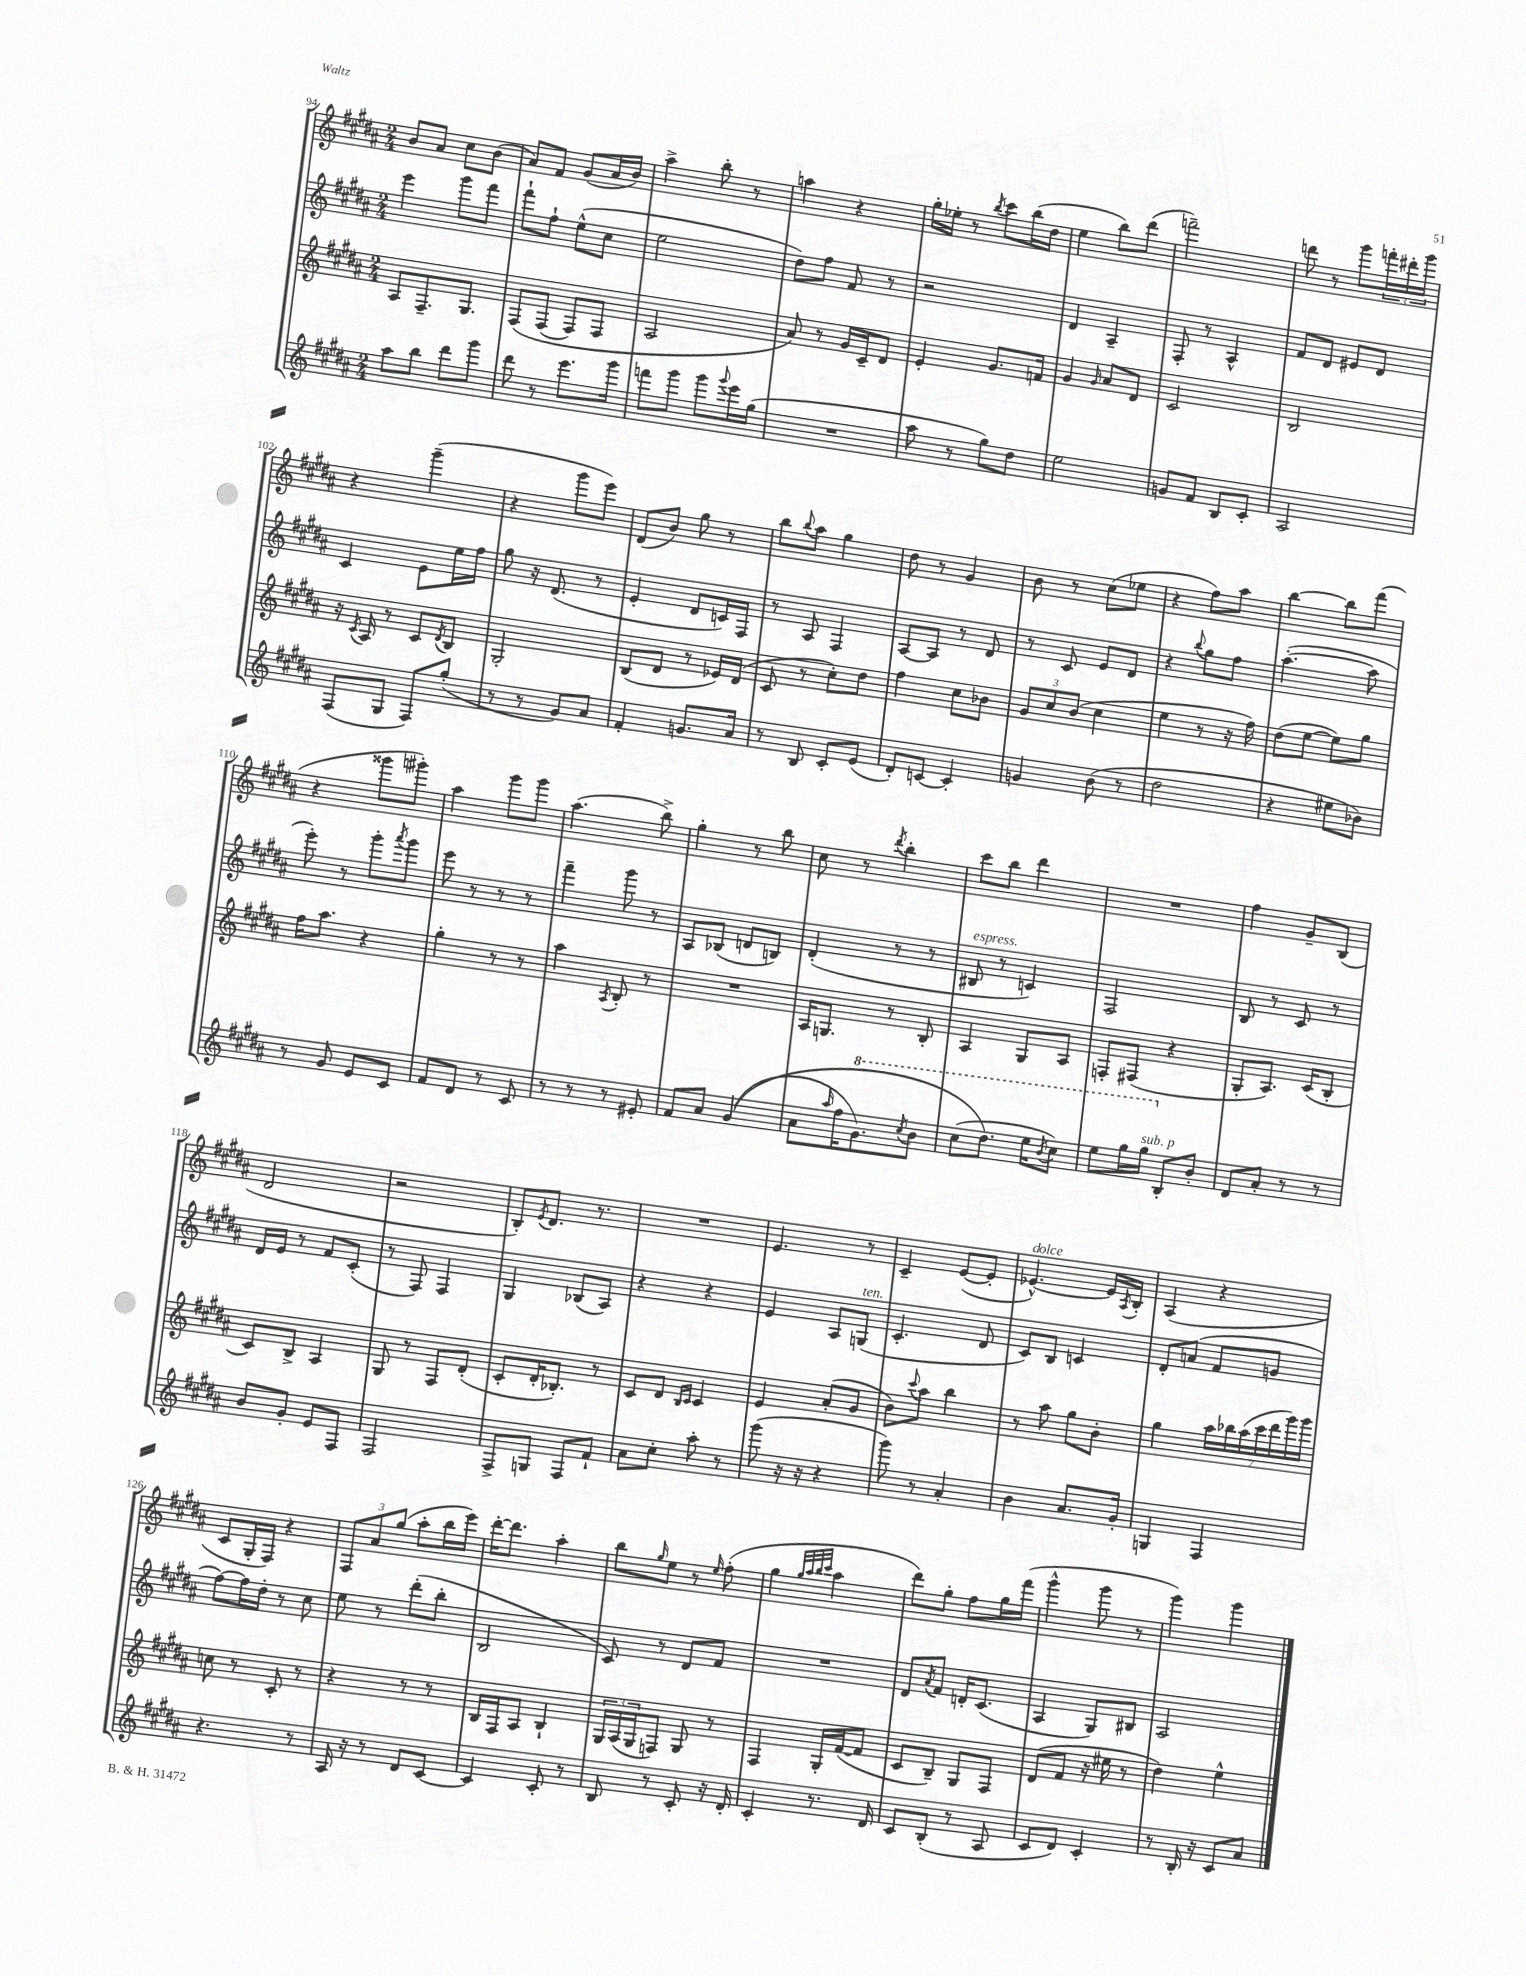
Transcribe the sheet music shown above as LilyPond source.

<<
\new StaffGroup <<
\new Staff = "s0" {
    \clef treble \key b \major \numericTimeSignature \time 2/4
    b'8 ais'8 cis''8 b'8( |
    ais'8) fis'8 gis'8( ais'16 b'16) |
    ais''4-> b''8-. r8 |
    a''4 r4 |
    gis''16-. ees''16-. r8 \acciaccatura { b''8 } cis'''8 b''16( dis''16 |
    e''4 b''8) dis'''8( |
    f'''2--) |
    d'''8 r8 gis'''8 \tuplet 3/2 { f'''16-. dis'''16-. gis'''16 } |
    r4 gis'''4--( |
    r4 gis'''8 e'''8) |
    dis'8( b'8) gis''8 r8 |
    b''8 \appoggiatura { b''8 } ais''8 gis''4 |
    dis''8 r8 gis'4 |
    b'8 r8 cis''8( ees''8 |
    r4 fis''8) ais''8 |
    b''4~ b''8 fis'''8( |
    r4 gisis'''8 gis'''8-.) |
    ais''4 gis'''8 gis'''8 |
    ais''4.( b''8->) |
    gis''4-. r8 b''8 |
    cis''8 r8 \acciaccatura { dis'''8 } b''4-. |
    cis'''8 b''8 dis'''4 |
    R2 |
    fis''4 gis'8-- b8( |
    dis'2 |
    r2 |
    b8-.) \acciaccatura { e'8 } dis'8. r8. |
    R2 |
    e'4. r8 |
    cis'4-- e'8~( e'8-. |
    ees'4.~-^^\markup { \italic "dolce" }) ees'16 \acciaccatura { ais8 } b16-. |
    ais4( r4 |
    cis'8 gis16-. fis16) r4 |
    \tuplet 3/2 { fis8 ais'8 gis''8( } ais''8-. b''16 e'''16) |
    dis'''16~-. dis'''8. ais''4-. |
    b''8 \grace { gis''16 } e''8 r8 \grace { e''16 } fis''8-.( |
    gis''4 \grace { gis''32 ais''32 b''32 cis'''32 } ais''4 |
    dis'''8) gis''8-. fis''8 gis''16 fis'''16( |
    gis'''4-^ gis'''8 r8 |
    gis'''4) gis'''4 \bar "|." |
}
\new Staff = "s1" {
    \clef treble \key b \major \numericTimeSignature \time 2/4
    e'''4 gis'''8 fis'''8 |
    fis'''8-! fis''8-! e''8-^( cis''8 |
    e''2 |
    dis''8) fis''8 fis'8 r8 |
    r2 |
    dis'4 ais4-- |
    fis8-. r8 ais4-^ |
    fis'8 dis'8 eis'8 dis'8 |
    cis'4 e'8 e''16 fis''16 |
    gis''8 r16 dis'8.( r8 |
    e'4-. dis'8 c'16) fis16 |
    r8 ais8 fis4 |
    ais8~ ais8 r8 dis'8 |
    r8 cis'8 e'8 dis'8 |
    r4 \appoggiatura { b''8 } gis''8 fis''8 |
    ais''4.~-.( ais''8 |
    e'''8-.) r8 gis'''8-. \acciaccatura { ais'''8 } gis'''8 |
    e'''8 r8 r8 r8 |
    fis'''4-- gis'''8 r8 |
    ais8 bes8( d'8 b8) |
    dis'4-.( r8 r8 |
    bis8^\markup { \italic "espress." } r8 c'4) |
    fis2 |
    b8 r8 cis'8 r8 |
    dis'16 e'16 r8 fis'8 cis'8-.( |
    r8 fis8) fis4 |
    gis4 bes8( ais8) |
    r4 r4 |
    e'4 ais8 g8^\markup { \italic "ten." }( |
    cis'4.-. dis'8 |
    cis'8) b8 c'4 |
    dis'8-. a'8( fis'8 g'8 |
    fis''8~) fis''16 dis''16-. r8 cis''8 |
    e''8 r8 dis'''8-.( b''8-. |
    b2 |
    cis'8) r8 dis'8 fis'8 |
    R2 |
    dis'8 \acciaccatura { ais'8 } fis'8 d'16-. cis'8.( |
    ais4 gis8) bis8 |
    ais2 \bar "|." |
}
\new Staff = "s2" {
    \clef treble \key b \major \numericTimeSignature \time 2/4
    ais8 fis8.-- gis8. |
    fis8\( fis8( fis8) fis8 |
    ais2 |
    ais'8\) r8 gis'16 cis'16-- dis'8 |
    e'4-. gis'8. f'16 |
    gis'4 \grace { gis'16 } ais'8 dis'8 |
    cis'2 |
    b2 |
    r16 \acciaccatura { cis'8 } ais16 r8 cis'8 \acciaccatura { dis'8 } b8 |
    gis2-. |
    b8( dis'8 r8 ees'16) dis'16( |
    cis'8 r8 cis''8-.) dis''8 |
    fis''4 cis''8 bes'8 |
    \tuplet 3/2 { gis'8 cis''8 b'8( } cis''4 |
    e''4 r8 r16 fis''16) |
    dis''8( e''8~ e''8) gis''8 |
    fis''16 ais''8. r4 |
    gis''4-. r8 r8 |
    ais''4 \acciaccatura { ais8 } b8-. r8 |
    R2 |
    ais16 g8. r8 b8-. |
    ais4 gis8 ais8 |
    f8-. fis8( r4 |
    gis8-. ais8.) cis'16( b8-. |
    cis'8) b8-> ais4 |
    gis8 r8 fis8 dis'8-.( |
    cis'8-. dis'16-. bes8.-.) r8 |
    cis'8 dis'8 \grace { b16 cis'16 } cis'4 |
    e'4 ais'8-.( gis'8 |
    b'8) \appoggiatura { cis'''8 } ais''8 b''4 |
    r8 ais''8 gis''8 b'8-. |
    gis''4 \tuplet 7/4 { ais''16 bes''16 ais''16( cis'''16 dis'''16 gis'''16) gis'''16 } |
    c''8 r8 cis'8-. r8 |
    r4 r8 r8 |
    b16 fis16 ais8 b4-! |
    \tuplet 3/2 { gis16 ais16( gis16 } f8) gis8 r8 |
    fis4 gis16-. fis'16~( fis'8 |
    cis'8 b8--) gis8 fis8 |
    dis'8( fis'8 r16 eis''16 r8 |
    dis''4) e''4-^ \bar "|." |
}
\new Staff = "s3" {
    \clef treble \key b \major \numericTimeSignature \time 2/4
    ais''8 b''8 dis'''8 gis'''8 |
    dis'''8 r8 e'''8. gis'''16 |
    f'''8 gis'''8 gis'''8 \appoggiatura { gis'''8 } e'''16 gis''16( |
    R2 |
    ais''8 r8 gis''8) dis''8 |
    e''2 |
    g'8 fis'8 b8 cis'8-. |
    ais2 |
    fis8( gis8 fis8) gis''8-.( |
    r8 r8 gis'8) ais'8 |
    fis'4-. g'8. ais'16 |
    r8 b8 cis'8-. e'8( |
    dis'8-.) c'8~ c'4-. |
    g'4 b'8( r8 |
    dis''2 |
    r4 eis''8 bes'8) |
    r8 gis'8 e'8 cis'8 |
    fis'8 dis'8 r8 cis'8 |
    r8 r8 r8 eis'8-. |
    fis'8 ais'8 gis'4(\( |
    ais'8 \grace { ais''16 } fis''16 \ottava #1 gis''8.) \acciaccatura { cis'''8 } b''8 |
    cis'''8( dis'''8.\) e'''16 \acciaccatura { b''8 } cis'''8) |
    e'''8 gis'''16 gis'''16^\markup { \italic "sub. p" } \ottava #0 b8-. b'8-. |
    dis'8 ais'8-. r8 r8 |
    b'8 gis'8-. e'8 fis8 |
    fis2 |
    fis8-> g8 fis8 fis'8-! |
    ais'8 cis''8-. ais''8-. r8 |
    gis'''8( r16 r16 r4 |
    gis'''8) r8 ais'4-. |
    b'4 ais'8. gis'16-. |
    g4 fis4 |
    r4. r8 |
    ais16 r16 r8 dis'8 cis'8~ |
    cis'4 cis'8-. r8 |
    b8 r8 cis'8-. r16 dis'16-. |
    cis'4-. r8. dis'16 |
    cis'8 b8-.( r8 ais8 |
    cis'8 dis'8) cis'4-. |
    r8 b16-. r16 cis'8 ais'8 \bar "|." |
}
>>
>>
\layout { \context { \Score currentBarNumber = #94 } }
